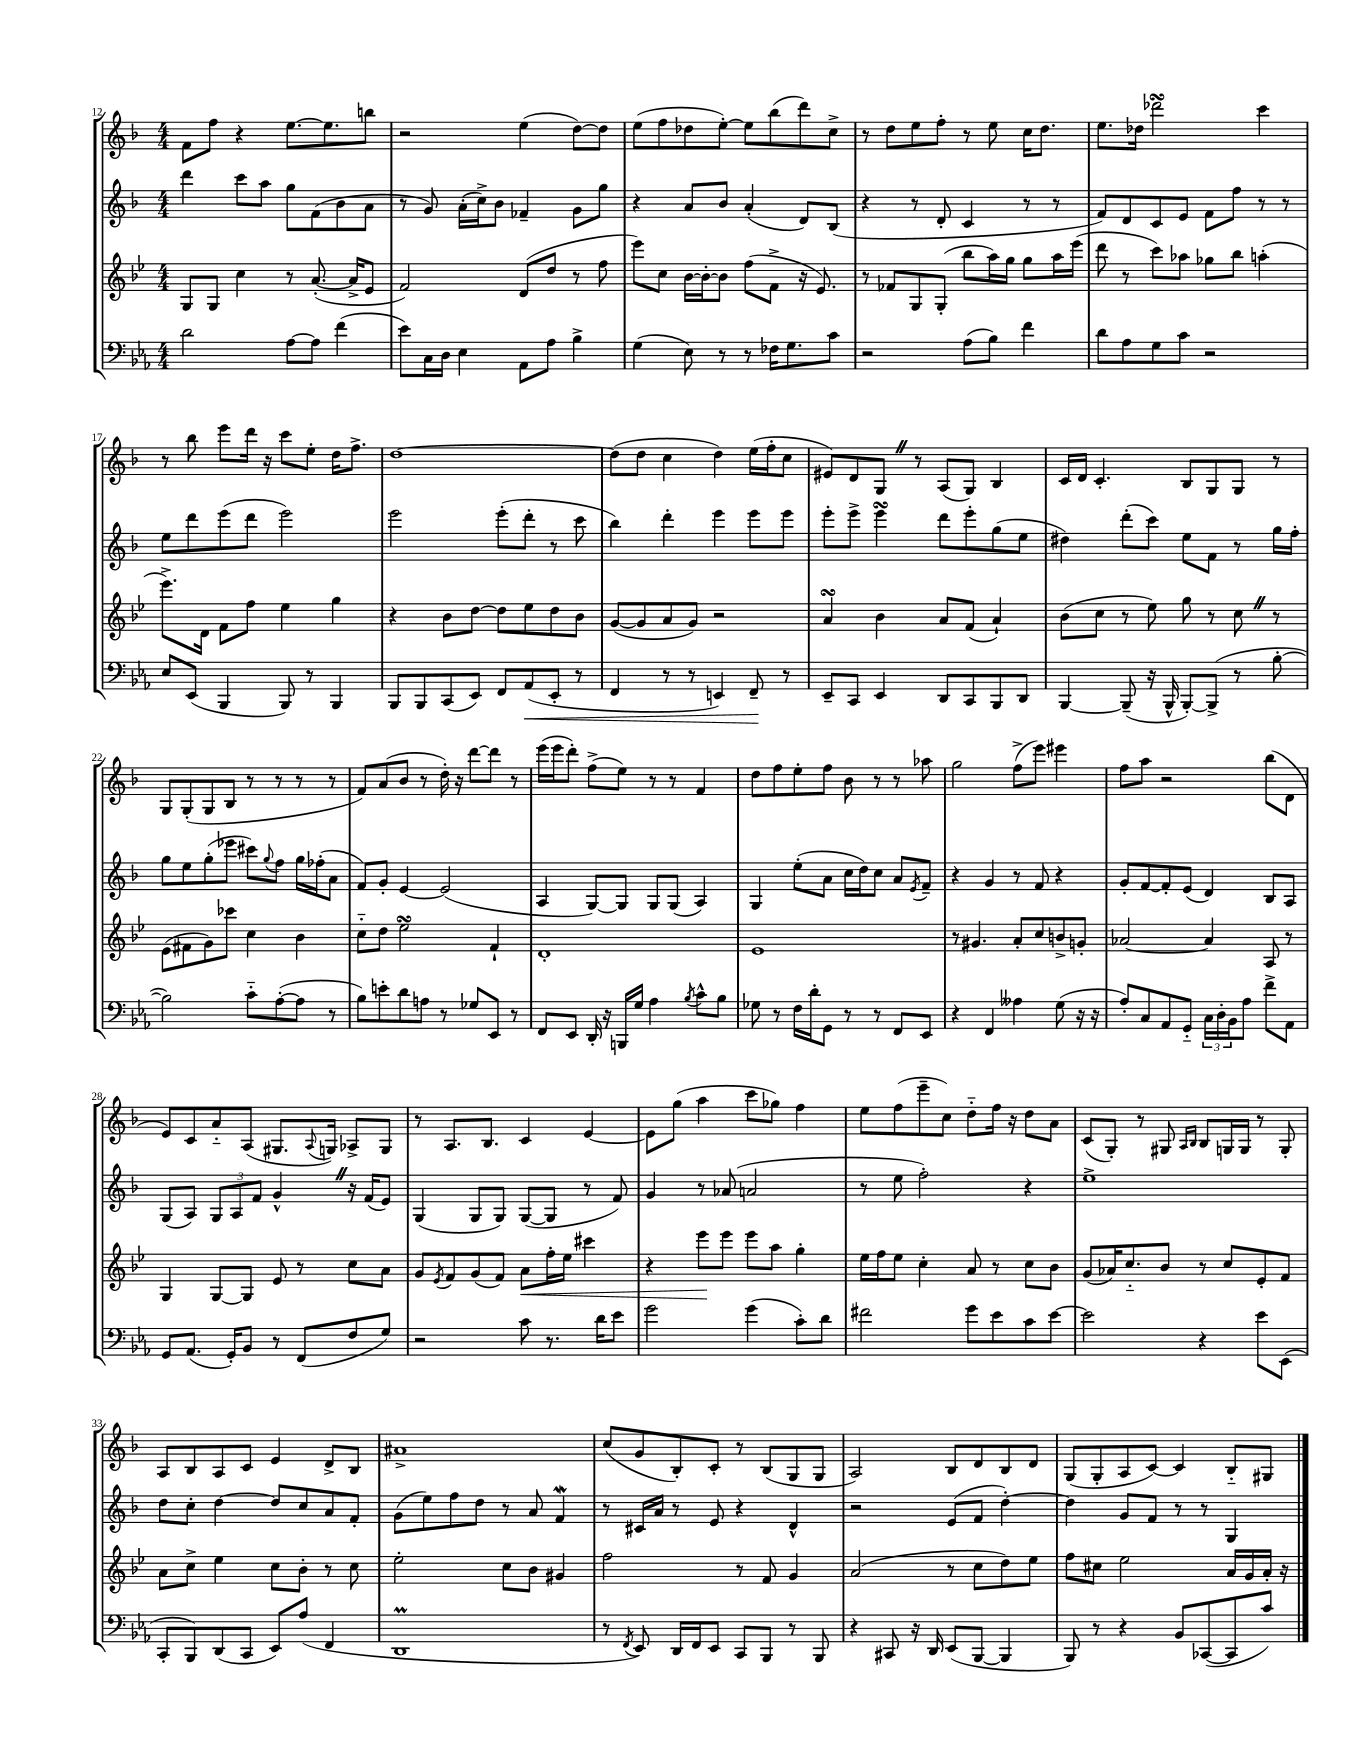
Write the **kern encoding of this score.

**kern	**kern	**kern	**kern
*staff4	*staff3	*staff2	*staff1
*clefF4	*clefG2	*clefG2	*clefG2
*k[b-e-a-]	*k[b-e-]	*k[b-]	*k[b-]
*M4/4	*M4/4	*M4/4	*M4/4
2d\	8G/L	4ddd\	8f\L
.	8G/J	.	8ff\J
.	4cc\	8ccc\L	4r
.	.	8aa\J	.
[8A-\L	8r	8gg\L	[8.ee\L
8A-\]J	([8.a'/	(8f\	.
.	.	.	8.ee\]
(4f\	.	8b-\	.
.	16a^/]LK	.	.
.	8e-/J	8a\J	8bb\J
=	=	=	=
8e-\L)	2f/)	8r	2r
16C\L	.	8g/)	.
16D\JJ	.	.	.
4E-\	.	(16a'\LL	.
.	.	16cc^\J)	.
.	.	8b-\J	.
8AA-\L	(8d/L	4f-~/	(4ee\
8A-\J	8dd/J	.	.
4B-^\	8r	8g\L	[8dd\L)
.	8ff\	8gg\J	8dd\]J
=	=	=	=
(4G\	8eee-\L)	4r	(8ee\L
.	8cc\J	.	8ff\
8E-\)	[16b-\LL	8a/L	8dd-\
.	16b-'\_J	.	.
8r	8b-\]J	8b-/J	[8ee'\J)
8r	(8ff\L	(4a'/	8ee\]L
16F-\LK	8f^\J	.	(8bb-\
8.G\	.	.	.
.	16r	8d/L)	8ddd\)
.	8.e-/)	.	.
8c\J	.	(8B-/J	8cc^\J
=	=	=	=
2r	8r	4r	8r
.	8f-/L	.	8dd\L
.	8G/	8r	8ee\
.	(8G'/J	8d'/	8ff'\J
(8A-\L	8bb-\L	4c/	8r
8B-\J)	16aa\L)	.	8ee\
.	16gg\JJ	.	.
4f\	8gg\L	8r	16cc\LK
.	.	.	8.dd\J
.	16aa\L	8r	.
.	(16eee-\JJ	.	.
=	=	=	=
8d\L	8ddd\	8f/L)	8.ee\L
8A-\	8r	8d/	.
.	.	.	16dd-\Jk
8G\	8ccc\L)	8c/	2ddd-\
8c\J	8aa-\J	8e/J	.
2r	8gg-\L	8f\L	.
.	8bb-\J	8ff\J	.
.	(4aa'\	8r	4ccc\
.	.	8r	.
=	=	=	=
8E-/L	8.eee-^\L)	8ee\L	8r
(8EE-/J	.	8ddd\	8bb-\
.	16d\Jk	.	.
4BBB-/	8f\L	(8eee\	8eee\L
.	8ff\J	8ddd\J	16ddd\Jk
.	.	.	16r
8BBB-/)	4ee-\	2eee\)	8ccc\L
8r	.	.	8ee'\J
4BBB-/	4gg\	.	16dd\LK
.	.	.	8.ff^\J
=	=	=	=
8BBB-/L	4r	2eee\	[1dd
8BBB-/	.	.	.
(8CC/	8b-\L	.	.
8EE-/J)	[8dd\J	.	.
8FF/L	8dd\]L	(8eee'\L	.
(8AA-/	8ee-\	8ddd'\J	.
8EE-'/J	8dd\	8r	.
8r	8b-\J	8ccc\	.
=	=	=	=
4FF/	([8g/L	4bb-\)	(8dd\]L
.	8g/]	.	8dd\J
8r	8a/	4ddd'\	4cc\
8r	8g/J)	.	.
4EE/)	2r	4eee\	4dd\)
8FF~/	.	8eee\L	(16ee\LL
.	.	.	16ff'\J
8r	.	8eee\J	8cc\J
=	=	=	=
8EE-~/L	4a/	8eee'\L	8e#/L)
8CC/J	.	8eee^\J	8d/
4EE-/	4b-\	4eee\	8G/J
.	.	.	8r
8DD/L	8a/L	8ddd\L	(8A/L
8CC/	(8f/J	8eee'\	8G/J)
8BBB-/	4a`/)	(8gg\	4B-/
8DD/J	.	8ee\J	.
=	=	=	=
[4BBB-/	(8b-\L	4dd#\)	16c/LL
.	.	.	16d/JJ
.	8cc\J	.	4.c'/
(8BBB-~/]	8r	(8ddd'\L	.
16r	8ee-\)	8ccc\J)	.
16BBB-^^/	.	.	.
[8BBB-'/L)	8gg\	8ee\L	8B-/L
(8BBB-^/]J	8r	8f\J	8G/
8r	8cc\	8r	8G/J
[8B-'\	8r	16gg\LL	8r
.	.	16ff'\JJ	.
=	=	=	=
2B-\])	(8e-\L	8gg\L	8G/L
.	8f#\	8ee\	(8G'/
.	8g\)	(8gg'\	8G/
.	8ccc-\J	8eee-\J	8B-/J
8c'~\L	4cc\	8ccc#\L)	8r
.	.	8qqgg/	.
([8A-'\	.	8ff\J	8r
8A-\]J	4b-\	16gg\LL	8r
.	.	(16ff-'\J	.
8r	.	8a\J	8r
=	=	=	=
8B-\L)	8cc'~\L	8f/L)	8f/L)
8e'\	8dd\J	8g'/J	(8a/
8d\	2ee-\	[4e/	8b-/J
8A\J	.	.	8r
8r	.	(2e/]	16dd'\)
.	.	.	16r
8G-/L	.	.	[8ddd\L
8EE-/J	4f`/	.	8ddd\]J
8r	.	.	8r
=	=	=	=
8FF/L	1d'	4A/	(16eee\LL
.	.	.	16eee\J
8EE-/J	.	.	8ddd'\J)
16DD'/	.	[8G/L)	(8ff^\L
16r	.	.	.
16BBB/LL	.	8G/]J	8ee\J)
16G/JJ	.	.	.
4A-\	.	8G/L	8r
.	.	(8G/J	8r
8qB-/	.	.	.
8c^^\L	.	4A/)	4f/
8B-\J	.	.	.
=	=	=	=
8G-\	1e-	4G/	8dd\L
8r	.	.	8ff\
16F\LL	.	(8ee'\L	8ee'\
16d'\J	.	.	.
8GG\J	.	8a\J	8ff\J
8r	.	16cc\LL	8b-\
.	.	16dd\J)	.
8r	.	8cc\J	8r
8FF/L	.	8a/L	8r
.	.	8qe/	.
8EE-/J	.	8f~/J	8aa-\
=	=	=	=
4r	8r	4r	2gg\
.	4.g#/	.	.
4FF/	.	4g/	.
4A--\	8a'/L	8r	(8ff^\L
.	8cc/	8f/	8eee\J)
(8G\	8b^/	4r	4eee#\
16r	8g'/J	.	.
16r	.	.	.
=	=	=	=
8A-'/L)	[2a-/	8g'/L	8ff\L
8C/	.	[8f/	8aa\J
8AA-/	.	8f'/]	2r
8GG'~/J	.	(8e/J	.
24C\LL	4a-/]	4d/)	.
24D'\	.	.	.
24BB-\J	.	.	.
8A-\J	.	.	.
8f^\L	8A/	8B-/L	(8bb-\L
8AA-\J	8r	8A/J	8d\J
=	=	=	=
8GG/L	4G/	(8G/L	8e/L)
(8.AA-/J	.	8A/J)	8c/
.	[8G/L	12G/L	8a'~/
16GG'/LK)	.	.	.
.	.	12A/	.
8BB-/J	8G/]J	.	(8A/J
.	.	12f/J	.
8r	8e-/	4g^^/	8.G#/L
(8FF/L	8r	.	.
.	.	.	8qqA/
.	.	.	16G/Jk)
8F/	8cc\L	16r	8A-^/L
.	.	(16f/LK	.
8G/J)	8a\J	8e/J)	8G/J
=	=	=	=
2r	8g/L	(4G/	8r
.	8qe-/	.	.
.	8f/	.	8.A/L
.	(8g/	8G/L	.
.	.	.	8.B-/J
.	8f/J)	8G/J)	.
8c\	8a\L	([8G/L	4c/
8.r	16ff'\L	8G/]J	.
.	16ee-\JJ	.	.
.	4ccc#\	8r	[4e/
16d\LK	.	.	.
8e-\J	.	8f/)	.
=	=	=	=
2g\	4r	4g/	8e\]L
.	.	.	(8gg\J
.	8eee-\L	8r	4aa\
.	8eee-\J	(8a-/	.
(4g\	8eee-\L	2a/	8ccc\L
.	8aa\J	.	8gg-\J)
8c'\L)	4gg'\	.	4ff\
8d\J	.	.	.
=	=	=	=
2f#\	16ee-\LL	8r	8ee\L
.	16ff\J	.	.
.	8ee-\J	8ee\	(8ff\
.	4cc'\	2ff'\)	8eee~\
.	.	.	8cc\J)
8g\L	8a/	.	8dd'~\L
8e-\	8r	.	16ff\Jk
.	.	.	16r
8c\	8cc\L	4r	8dd\L
[8e-\J	8b-\J	.	8a\J
=	=	=	=
2e-\]	(8g/L	1ee^	(8c/L
.	16a-/K)	.	8G'/J)
.	8.cc'~/	.	.
.	.	.	8r
.	8b-/J	.	8G#/
.	.	.	16qqA/LL
.	.	.	16qqB-/JJ
4r	8r	.	8B-/L
.	8cc/L	.	16G/L
.	.	.	16G/JJ
8e-\L	8e-'/	.	8r
(8EE-\J	8f/J	.	8G'/
=	=	=	=
8CC'/L	8a\L	8dd\L	8A/L
8BBB-/)	8cc^\J	8cc'\J	8B-/
(8DD/	4ee-\	[4dd\	8A/
8CC/J	.	.	8c/J
8EE-/L)	8cc\L	8dd/]L	4e/
(8A-/J	8b-'\J	8cc/	.
4FF/	8r	8a/	8d^/L
.	8cc\	8f'/J	8B-/J
=	=	=	=
1DD	2ee-'\	(8g\L	1a#^
.	.	8ee\)	.
.	.	8ff\	.
.	.	8dd\J	.
.	8cc\L	8r	.
.	8b-\J	8a/	.
.	4g#/	4f/	.
=	=	=	=
8r	2ff\	8r	(8cc/L
8qFF/	.	.	.
8EE-/)	.	16c#/LL	8g/
.	.	16a/JJ	.
16DD/LL	.	8r	8B-'/)
16FF/J	.	.	.
8EE-/J	.	8e/	8c'/J
8CC/L	8r	4r	8r
8BBB-/J	8f/	.	(8B-/L
8r	4g/	4d^^/	8G/
8BBB-/	.	.	8G/J
=	=	=	=
4r	(2a/	2r	2A/)
8CC#/	.	.	.
16r	.	.	.
16DD/	.	.	.
(8EE-/L	8r	(8e/L	8B-/L
[8BBB-/J	8cc\L	8f/J	8d/
4BBB-/]	8dd\)	[4dd'\)	8B-/
.	8ee-\J	.	8d/J
=	=	=	=
8BBB-/)	8ff\L	4dd\]	(8G/L
8r	8cc#\J	.	8G'/
4r	2ee-\	8g/L	8A/
.	.	8f/J	[8c/J)
8BB-/L	.	8r	4c/]
([8CC-/	.	8r	.
8CC-/]	16a/LL	4G/	8B-'~/L
.	16g/	.	.
8c/J)	16a'/JJ	.	8G#/J
.	16r	.	.
==	==	==	==
*-	*-	*-	*-
